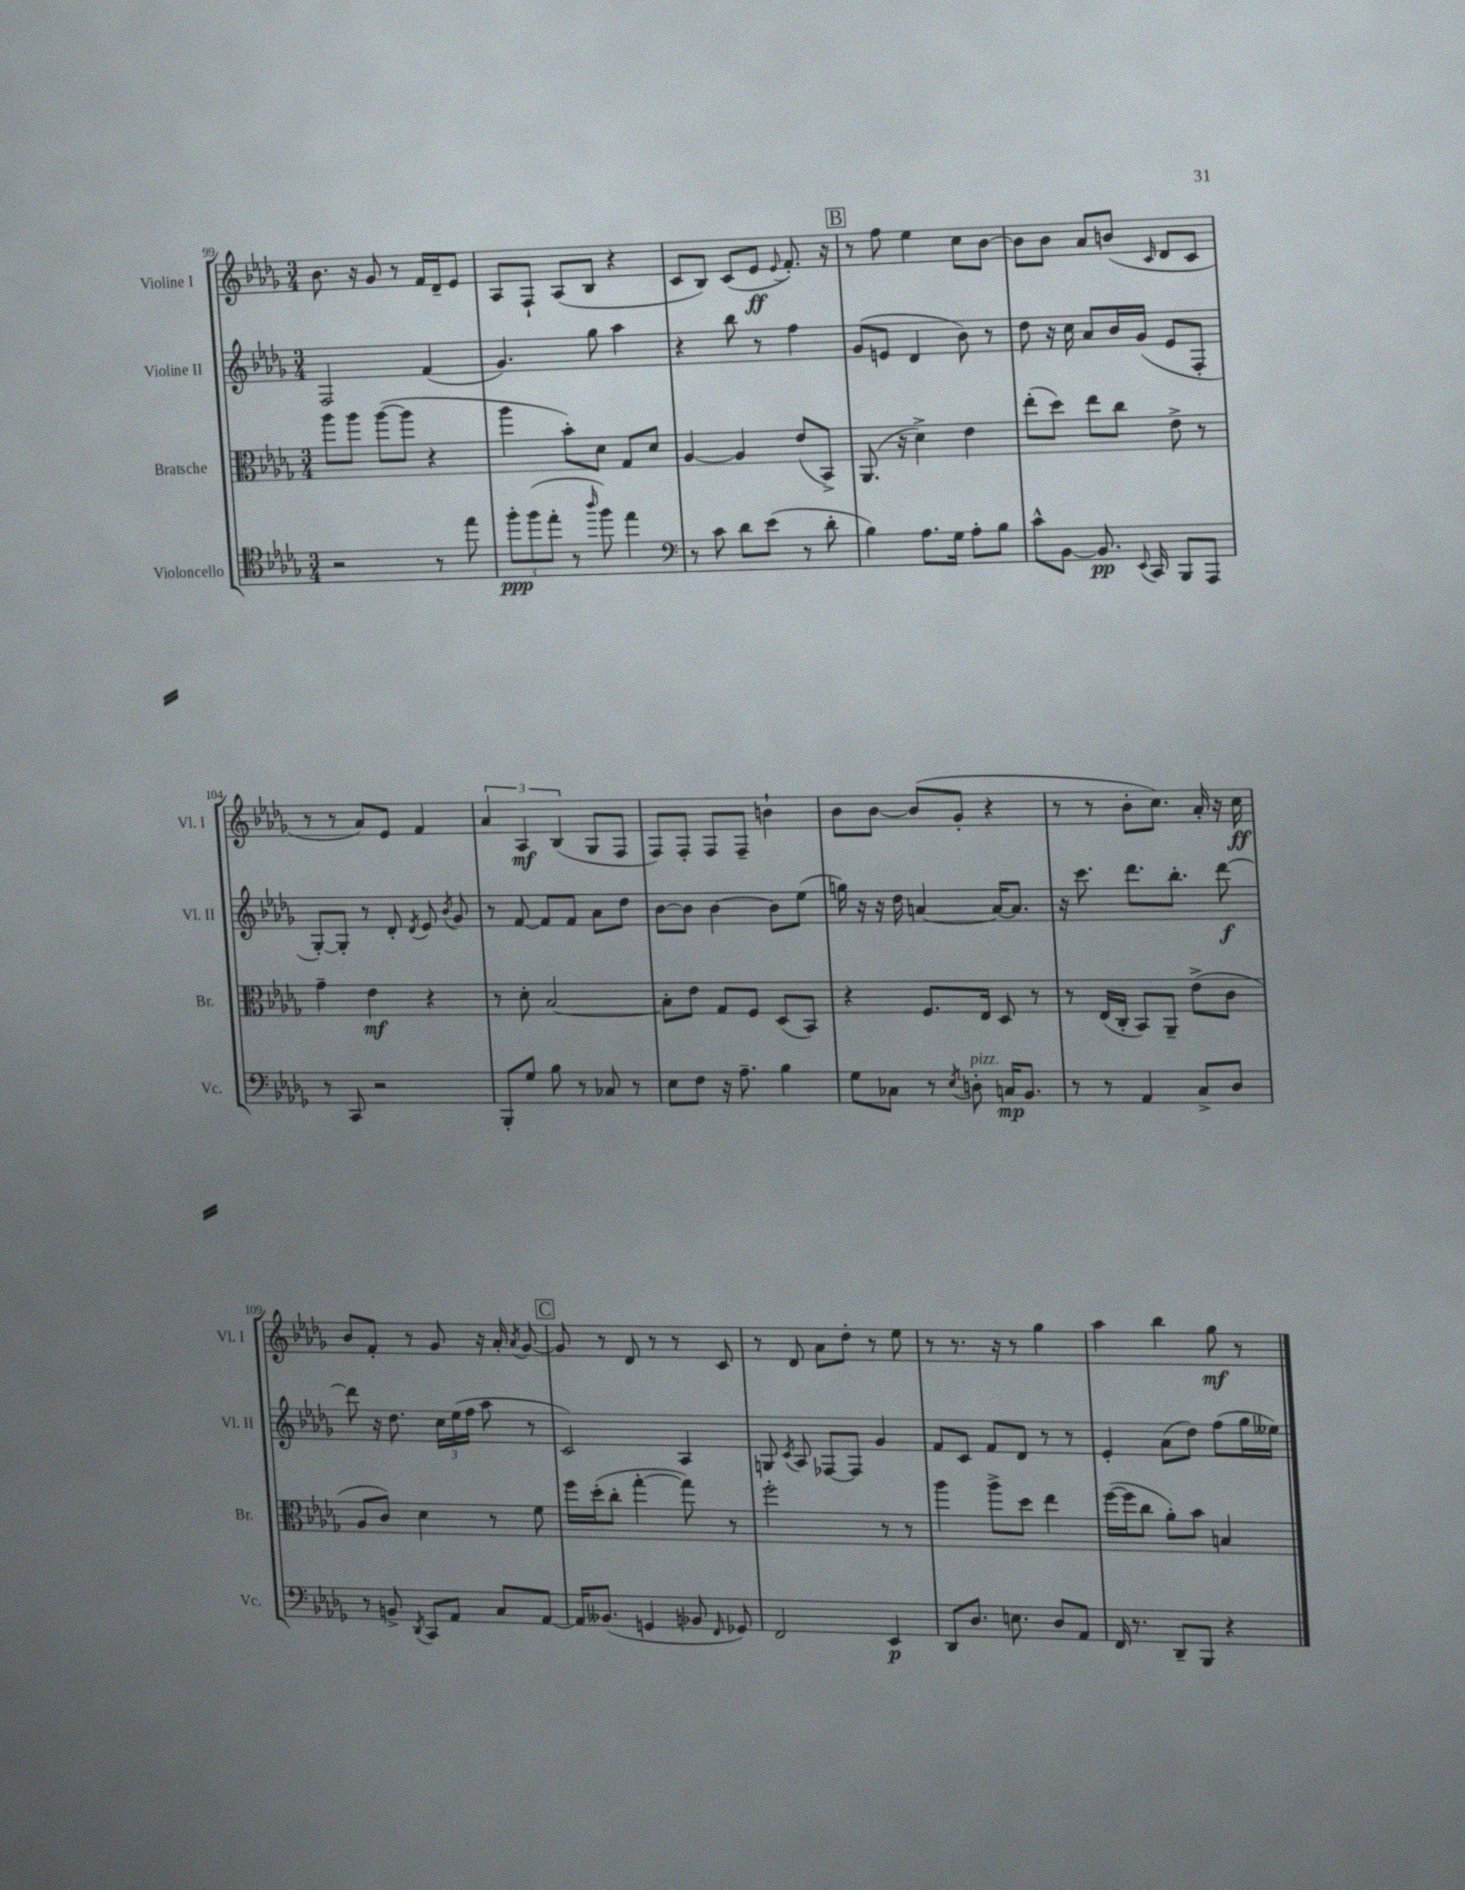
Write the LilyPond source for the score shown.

<<
\new StaffGroup <<
\new Staff = "s0" \with { instrumentName = "Violine I" shortInstrumentName = "Vl. I" } {
    \clef treble \key des \major \numericTimeSignature \time 3/4
    \autoBeamOff bes'8. r16 ges'8 r8 f'16[ des'16-- ees'8] |
    aes8[ f8]-! aes8[( bes8] r4 |
    c'8[ bes8]) c'8[( ees'8]\ff \appoggiatura { ees'8 } f'8.-.) r16 |
    \mark \markup { \box "B" } r8 f''8 ees''4 c''8[ bes'8]~ |
    bes'8[ bes'8] aes'8[ b'8]( \grace { c'16 } des'8[ c'8] |
    r8 r8 aes'8[) ees'8] f'4 |
    \tuplet 3/2 { aes'4 aes4\mf bes4( } ges8[ f8] |
    f8[) f8]-. f8[ f8]-- b'4-! |
    bes'8[ bes'8]~ bes'8[( ges'8]-. r4 |
    r8 r8 bes'8[-. c''8.]) aes'16-. r16 c''16\ff |
    bes'8[ f'8]-. r8 ges'8 r16 aes'16-. \acciaccatura { aes'8 } ges'8~ |
    \mark \markup { \box "C" } ges'8 r8 des'8 r8 r8 c'8 |
    r8 des'8 aes'8[ des''8]-. r8 ees''8 |
    r8 r8. r16 r8 ges''4 |
    aes''4 bes''4 ges''8\mf r8 \bar "|." |
}
\new Staff = "s1" \with { instrumentName = "Violine II" shortInstrumentName = "Vl. II" } {
    \clef treble \key des \major \numericTimeSignature \time 3/4
    \autoBeamOff f2 f'4( |
    ges'4.) ges''8 aes''4 |
    r4 bes''8 r8 f''4 |
    \mark \markup { \box "B" } ges'8[( e'8] des'4 bes'8) r8 |
    des''8 r16 c''16 aes'8[ bes'16 ges'16]( ees'8[ f8]-. |
    ges8[~-.) ges8]-. r8 des'8-. \acciaccatura { des'8 } ees'8 \acciaccatura { bes'8 } ges'8 |
    r8 f'8~ f'8[ f'8] aes'8[ des''8] |
    bes'8[~ bes'8] bes'4~ bes'8[ ees''8]( |
    g''16) r16 r16 des''16 a'4~ a'16[~ a'8.] |
    r16 c'''8. des'''8.[ bes''8.]-. des'''8~\f |
    des'''8 r16 des''8. \tuplet 3/2 { c''16[ ees''16( f''16] } aes''8 r8 |
    \mark \markup { \box "C" } c'2) aes4 |
    g8 \acciaccatura { c'8 } aes8 fes8[~ fes8] ges'4 |
    f'8[ c'8] f'8[ des'8] r8 r8 |
    ees'4-. aes'8[( des''8]) f''8[( ges''16 eeses''16]) \bar "|." |
}
\new Staff = "s2" \with { instrumentName = "Bratsche" shortInstrumentName = "Br." } {
    \clef alto \key des \major \numericTimeSignature \time 3/4
    \autoBeamOff aes''8[ aes''8] aes''8[~( aes''8] r4 |
    aes''4 bes'8[-.) des'8] ges8[ des'8] |
    aes4~ aes4 ees'8[( bes,8]->) |
    \mark \markup { \box "B" } aes,8.( r16 des'4->) ees'4 |
    ees''8[-.( des''8]) ees''8[ c''8] ees'8-> r8 |
    ges'4-- ees'4\mf r4 |
    r8 des'8-. bes2~ |
    bes8[-. ees'8] ges8[ f8] des8[( bes,8]) |
    r4 f8.[ ees16] des8 r8 |
    r8 ees16[( c16]-. bes,8[) aes,8]-- ees'8[->( c'8] |
    aes8[ c'8]) des'4 r8 f'8 |
    \mark \markup { \box "C" } f''16[ des''16-.( c''8]-. ges''4~-. ges''8) r8 |
    f''2-. r8 r8 |
    aes''4 aes''8[-> des''8] ees''4 |
    f''16[~( f''16 c''8] aes'8[-.) bes'8] b4 \bar "|." |
}
\new Staff = "s3" \with { instrumentName = "Violoncello" shortInstrumentName = "Vc." } {
    \clef tenor \key des \major \numericTimeSignature \time 3/4
    \autoBeamOff r2 r8 ees''8 |
    \tuplet 3/2 { f''8[-.\ppp f''8( ees''8]-. } r8 \grace { aes''16 } f''8) ees''4 |
    \clef bass r8 c'8 des'8[ ees'8]( r8 des'8-. |
    \mark \markup { \box "B" } bes4) aes8.[ ges16] aes8[-. bes8] |
    c'8[-^ bes,8]~ bes,8.\pp \appoggiatura { ees,8 } c,16 bes,,8[ aes,,8] |
    r8 c,8 r2 |
    bes,,8[-. ges8] bes8 r8 ces8 r8 |
    ees8[ f8] r16 aes8.-- bes4 |
    ges8[ ces8] r8 \acciaccatura { ees8 } d8-.^\markup { \italic "pizz." } c16[\mp bes,8.] |
    r8 r8 aes,4 c8[-> des8] |
    r8 b,8-> \acciaccatura { des,8 } c,8[ aes,8] c8[ aes,8]~ |
    \mark \markup { \box "C" } aes,16[ beses,8.]( g,4 bes,8 \grace { f,16 } ges,8) |
    f,2 ees,4\p |
    des,8[ des8.] e8. des8[ aes,8] |
    f,16 r8. des,8[-- bes,,8] r4 \bar "|." |
}
>>
>>
\layout { \context { \Score currentBarNumber = #99 } }
